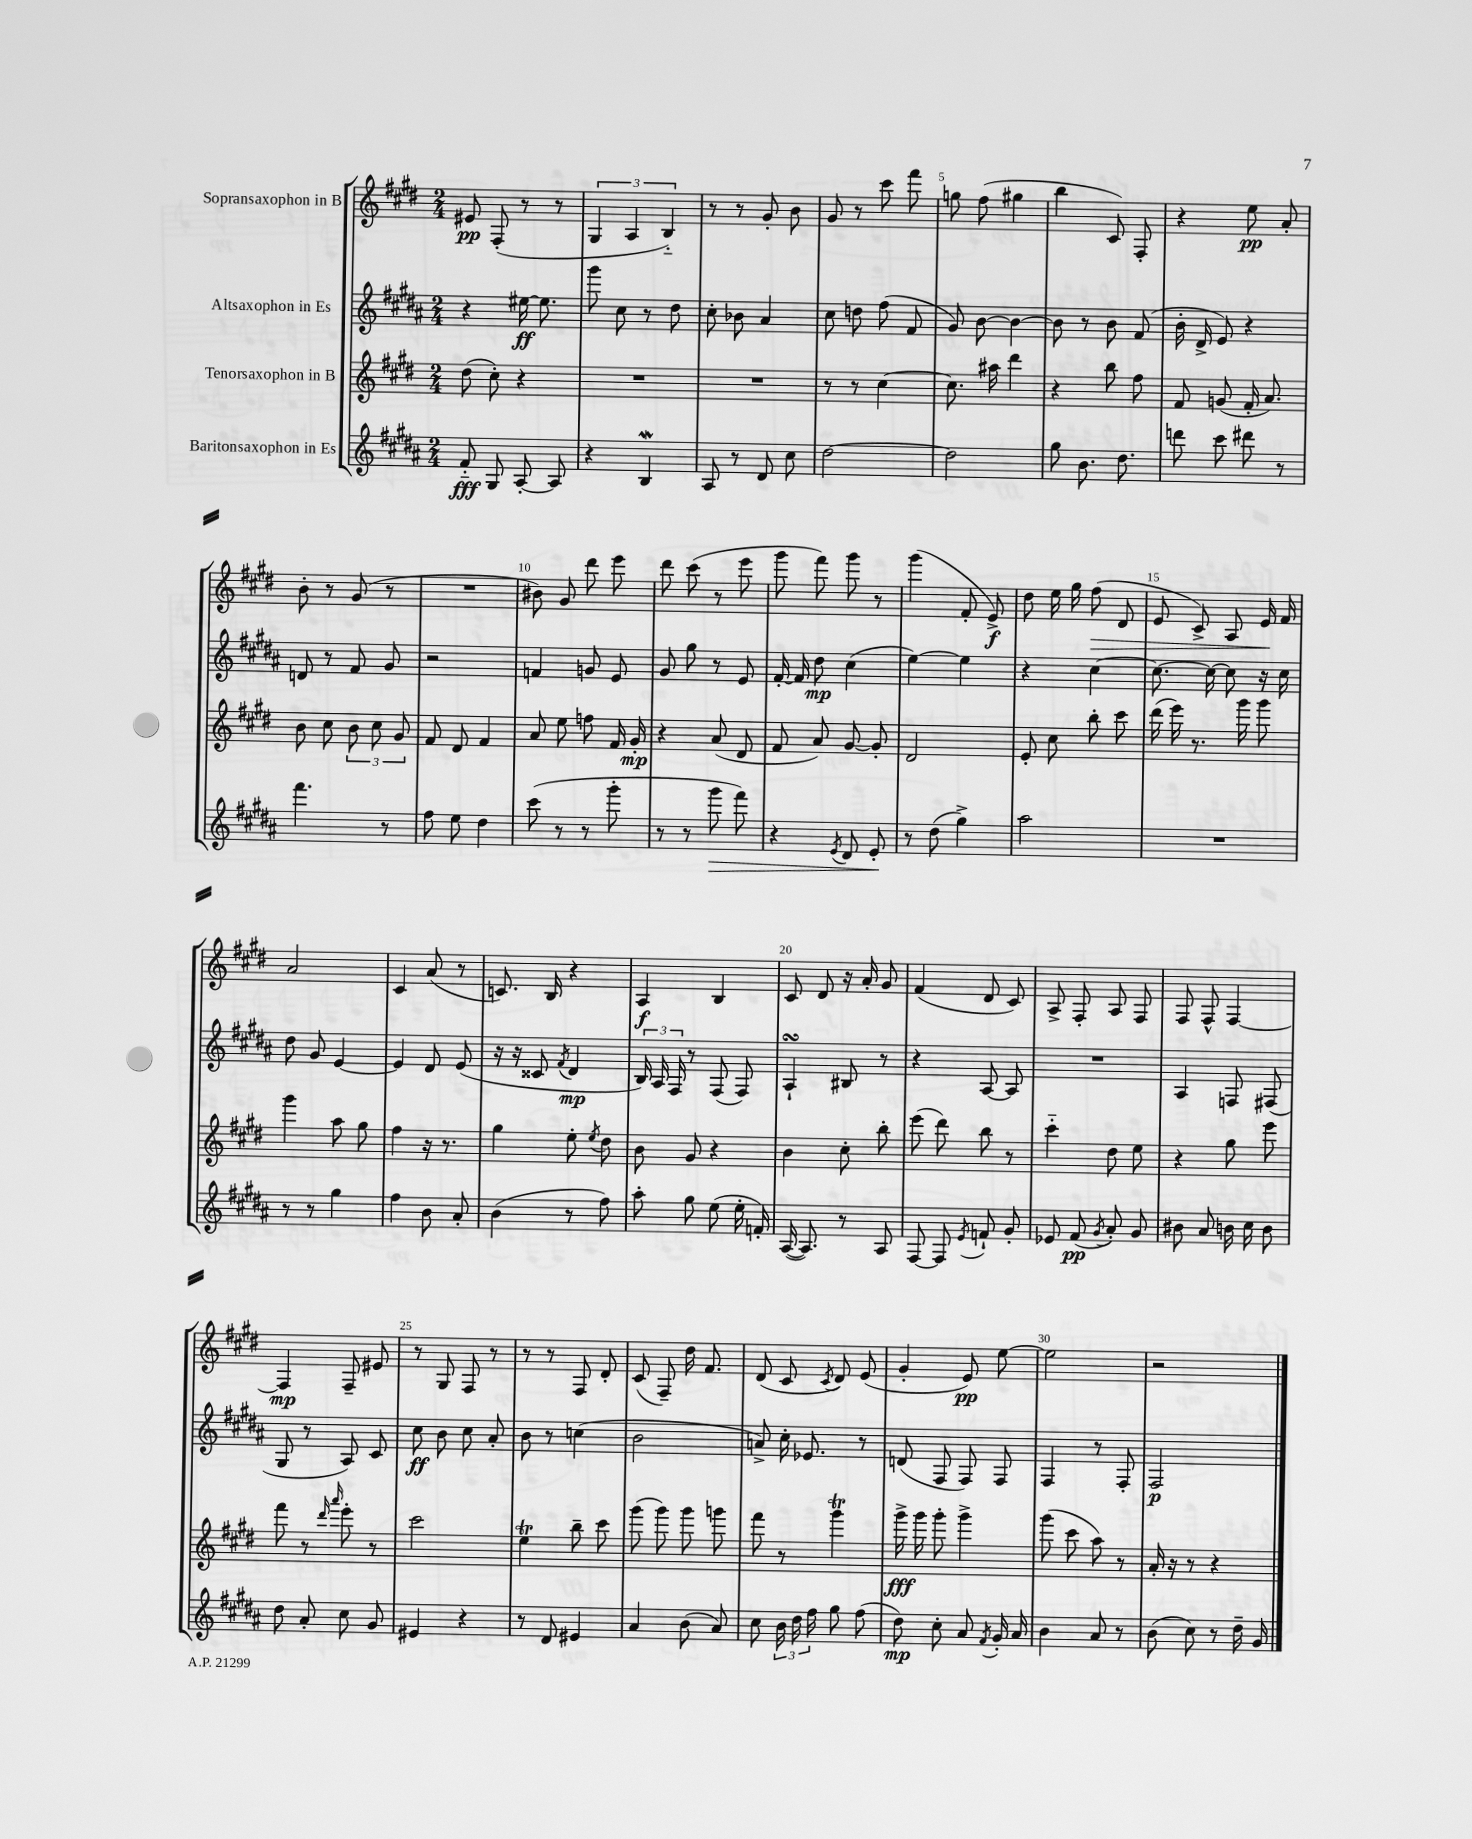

**kern	**kern	**kern	**kern
*staff4	*staff3	*staff2	*staff1
*clefG2	*clefG2	*clefG2	*clefG2
*k[f#c#g#d#a#]	*k[f#c#g#d#]	*k[f#c#g#d#a#]	*k[f#c#g#d#]
*M2/4	*M2/4	*M2/4	*M2/4
8f#'~	(8dd#	4r	8e#
8G#	8cc#')	.	(8F#'
[8A#'	4r	[16ee#	8r
.	.	8.ee#]	.
8A#]	.	.	8r
=	=	=	=
4r	2r	8ggg#	6G#
.	.	8cc#	.
.	.	.	6A
4B	.	8r	.
.	.	.	6B'~)
.	.	8dd#	.
=	=	=	=
8A#	2r	8cc#'	8r
8r	.	8b-	8r
8d#	.	4a#	8g#'
8cc#	.	.	8b
=	=	=	=
[2dd#	8r	8cc#	8g#
.	8r	8dd	8r
.	[4cc#	(8ff#	8ccc#
.	.	8f#	8fff#
=	=	=	=
2dd#]	8.cc#]	8g#)	8gg
.	.	[8b	(8ff#
.	16aa#	.	.
.	4ddd#	4b_	4gg#
=	=	=	=
8gg#	4r	8b]	4bb
8.b	.	8r	.
.	8bb	8b	8c#)
8.dd#	.	.	.
.	8ff#	(8f#	8F#'
=	=	=	=
8ddd	8f#	16b'	4r
.	.	16d#^	.
8ccc#	(8g	8e)	.
8ddd#	16f#'	4r	8ee
.	8.a)	.	.
8r	.	.	8a'
=	=	=	=
4.fff#	8b	8d	8b'
.	8cc#	8r	8r
.	12b	8f#	(8g#
.	12cc#	.	.
8r	.	8g#	8r
.	12g#	.	.
=	=	=	=
8ff#	8f#	2r	2r
8ee	8d#	.	.
4dd#	4f#	.	.
=	=	=	=
(8ccc#	8a	4f	8b#)
8r	8ee	.	8g#
8r	8ff	8g	8ddd#
8ggg#'	16f#	8e	8eee
.	16g#'	.	.
=	=	=	=
8r	4r	8g#	8ddd#
8r	.	8gg#	(8ccc#
8ggg#	(8a	8r	8r
8fff#)	8d#	8e	8eee
=	=	=	=
4r	8f#	[16f#'	8ggg#
.	.	16f#]	.
.	8a)	8dd#	8fff#)
8qe	.	.	.
8d#	[8g#	(4cc#	8ggg#
8e'	8g#']	.	8r
=	=	=	=
8r	2d#	[4ee)	(4ggg#
(8dd#	.	.	.
4gg#^)	.	4ee]	8f#'
.	.	.	8e^)
=	=	=	=
2aa#	8e'	4r	8dd#
.	8cc#	.	16ee
.	.	.	16gg#
.	8bb'	[4cc#	(8ff#
.	8ccc#	.	8d#
=	=	=	=
2r	(16ddd#	8.cc#_	8e
.	16eee)	.	.
.	8.r	.	8c#^)
.	.	16cc#_	.
.	.	8cc#]	8A
.	16ggg#	.	.
.	8ggg#	16r	16e
.	.	16cc#	16f#
=	=	=	=
8r	4ggg#	8dd#	2a
8r	.	8g#	.
4gg#	8aa	[4e	.
.	8gg#	.	.
=	=	=	=
4ff#	4ff#	4e]	4c#
8b	16r	8d#	(8a
.	8.r	.	.
8a#'	.	(8e	8r
=	=	=	=
(4b	4gg#	16r	8.c)
.	.	16r	.
.	.	8c##	.
.	.	.	16B
.	.	8qf#	.
8r	8ee'	4d#	4r
.	8qee	.	.
8ff#)	8dd#	.	.
=	=	=	=
8aa#'	8b	24B)	4A
.	.	24A#	.
.	.	24F#	.
8gg#	8g#	8r	.
(8ee	4r	(8F#	4B
16ee'	.	8F#)	.
16f')	.	.	.
=	=	=	=
([16A#	4b	4A#`	8c#
8.A#])	.	.	.
.	.	.	8d#
8r	8cc#'	8B#	16r
.	.	.	16a'
8A#	8bb'	8r	8g#
=	=	=	=
[8F#	(8eee	4r	(4f#
8F#]	8ddd#)	.	.
8qe	.	.	.
8f`	8bb	[8A#	8d#
8g#'	8r	8A#]	8c#)
=	=	=	=
8e-	4ccc#'~	2r	8A^
(8f#	.	.	8F#'
8qg#	.	.	.
8a#')	8dd#	.	8A
8g#	8ee	.	8F#
=	=	=	=
8b#	4r	4A#	8F#
8a#	.	.	8F#^^
16b	8gg#	8F	[4F#
16cc#	.	.	.
8b	8eee	(8F#	.
=	=	=	=
8dd#	8fff#	8G#	4F#]
8a#'	8r	8r	.
.	16qqddd#	.	.
.	16qqaaa	.	.
8cc#	8eee'	8A#)	8F#~
8g#	8r	8c#	8e#
=	=	=	=
4e#	2ccc#	8cc#	8r
.	.	8b	8G#
4r	.	8cc#	8F#
.	.	8a#'	8r
=	=	=	=
8r	4ee	8b	8r
8d#	.	8r	8r
4e#	8bb~	(4cc	8F#
.	8ccc#	.	8d#'
=	=	=	=
4a#	(8ggg#	2b	(8c#
.	8ggg#)	.	8F#~)
(8b	8ggg#	.	16dd#
.	.	.	8.f#
8a#)	8ggg	.	.
=	=	=	=
8cc#	8fff#	8a^)	(8d#
24b	8r	16cc#'	8c#
24dd#	.	.	.
.	.	8.e-	.
24ff#	.	.	.
.	.	.	8qc#
8gg#	4ggg#	.	8d#)
(8ff#	.	8r	(8e
=	=	=	=
8dd#)	16ggg#^	(8d	4g#'
.	16ggg#	.	.
8cc#'	8ggg#'	8F#	.
8a#	4ggg#^	8F#)	8e)
8qf#	.	.	.
16g#'	.	8F#	[8ee
16a#	.	.	.
=	=	=	=
4b	(8ggg#	4F#	2ee]
.	8ccc#	.	.
8a#	8aa)	8r	.
8r	8r	8F#'	.
=	=	=	=
(8b	16a'	2F#	2r
.	16r	.	.
8cc#)	8r	.	.
8r	4r	.	.
16dd#~	.	.	.
16g#	.	.	.
==	==	==	==
*-	*-	*-	*-
